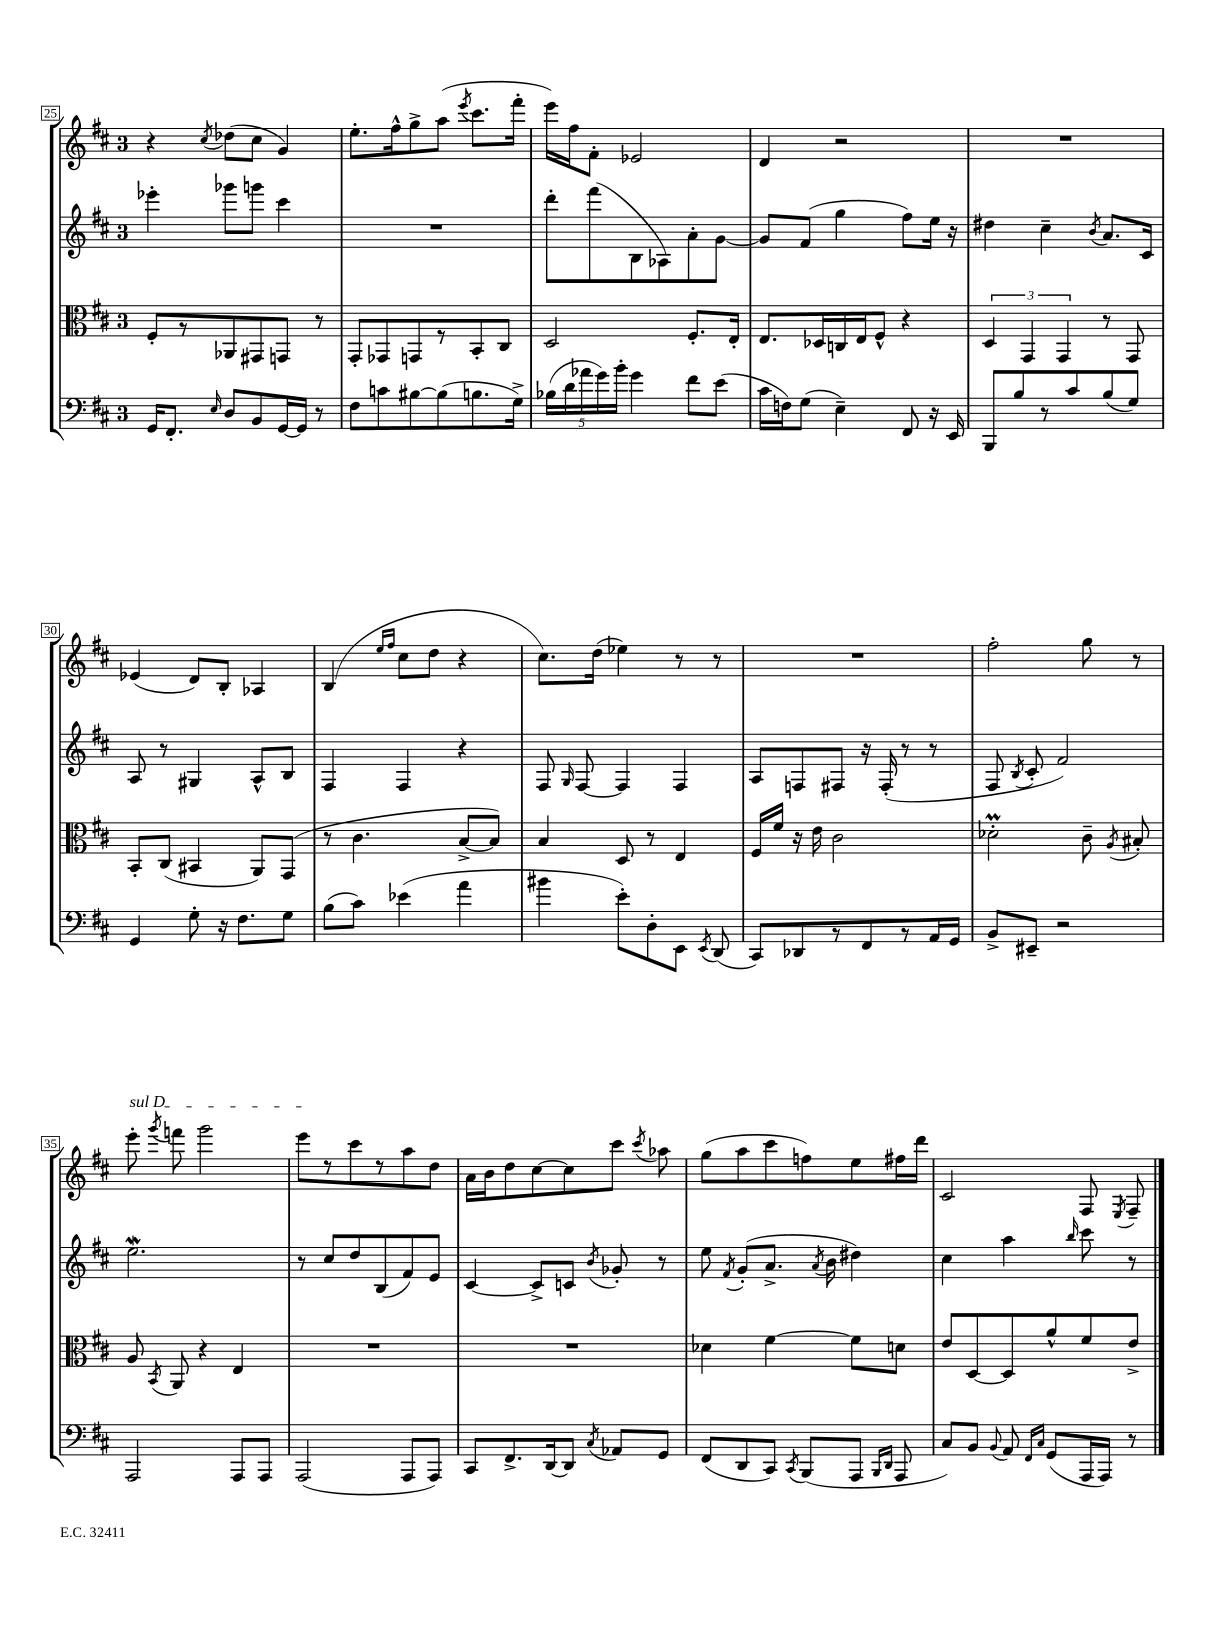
<<
\new StaffGroup <<
\new Staff = "s0" {
    \clef treble \key d \major \once \override Staff.TimeSignature.style = #'single-digit \time 3/4
    \autoBeamOff r4 \acciaccatura { cis''8 } des''8[( cis''8] g'4) |
    e''8.[-. fis''16-^ g''8-> a''8]( \acciaccatura { e'''8 } cis'''8.[ fis'''16]-. |
    e'''16[) fis''16 fis'8]-. ees'2 |
    d'4 r2 |
    R2. |
    ees'4( d'8[) b8]-. aes4 |
    b4( \grace { e''16[ fis''16] } cis''8[ d''8] r4 |
    cis''8.[) d''16]( ees''4) r8 r8 |
    R2. |
    fis''2-. g''8 r8 |
    \once \override TextSpanner.bound-details.left.text = \markup { \italic "sul D" } e'''8-.\startTextSpan \acciaccatura { g'''8 } f'''8 g'''2 |
    e'''8[\stopTextSpan r8 cis'''8 r8 a''8 d''8] |
    a'16[ b'16 d''8 cis''8~ cis''8 cis'''8] \acciaccatura { cis'''8 } aes''8 |
    g''8[( a''8 cis'''8 f''8) e''8 fis''16 d'''16] |
    cis'2 fis8 \acciaccatura { e8 } fis8-- \bar "|." |
}
\new Staff = "s1" {
    \clef treble \key d \major \once \override Staff.TimeSignature.style = #'single-digit \time 3/4
    \autoBeamOff ees'''4-. ges'''8[ g'''8] cis'''4 |
    R2. |
    d'''8[-. fis'''8( b8 aes8) a'8-. g'8]~ |
    g'8[ fis'8]( g''4 fis''8[) e''16] r16 |
    dis''4 cis''4-- \acciaccatura { b'8 } a'8.[ cis'16] |
    a8 r8 gis4 a8[-^ b8] |
    fis4 fis4 r4 |
    fis8 \grace { g16 } fis8~ fis4 fis4 |
    a8[ f8 fis8] r16 fis16-.( r8 r8 |
    fis8 \acciaccatura { b8 } cis'8-. fis'2) |
    e''2.\mordent |
    r8 cis''8[ d''8 b8( fis'8) e'8] |
    cis'4~ cis'8[-> c'8] \acciaccatura { b'8 } ges'8-. r8 |
    e''8 \acciaccatura { fis'8 } g'8[-.( a'8.]-> \acciaccatura { a'8 } b'16 dis''4) |
    cis''4 a''4 \grace { b''16 } cis'''8 r8 \bar "|." |
}
\new Staff = "s2" {
    \clef alto \key d \major \once \override Staff.TimeSignature.style = #'single-digit \time 3/4
    \autoBeamOff fis8[-. r8 aes,8 gis,8 g,8] r8 |
    g,8[-. ges,8 g,8 r8 b,8-. cis8] |
    d2 fis8.[-. e16]-. |
    e8.[ des16 c16 e16 fis8]-^ r4 |
    \tuplet 3/2 { d4 g,4 g,4 } r8 g,8 |
    b,8[-. cis8]( bis,4 a,8[) g,8]( |
    r8 cis'4. b8[~-> b8]) |
    b4 d8 r8 e4 |
    fis16[ fis'16] r16 e'16 cis'2 |
    des'2-.\prall cis'8-- \acciaccatura { a8 } bis8-. |
    a8 \acciaccatura { b,8 } a,8 r4 e4 |
    R2. |
    R2. |
    des'4 fis'4~ fis'8[ d'8] |
    e'8[ d8~ d8 a'8-^ fis'8 e'8]-> \bar "|." |
}
\new Staff = "s3" {
    \clef bass \key d \major \once \override Staff.TimeSignature.style = #'single-digit \time 3/4
    \autoBeamOff g,16[ fis,8.]-. \grace { e16 } d8[ b,8 g,16~ g,16] r8 |
    fis8[ c'8 bis8~ bis8( b8. g16]->) |
    \tuplet 5/4 { bes16[( d'16 aes'16 g'16) b'16]-. } g'4 fis'8[ e'8]( |
    cis'16[ f16) g8]( e4--) fis,8 r16 e,16 |
    b,,8[ b8 r8 cis'8 b8( g8]) |
    g,4 g8-. r16 fis8.[ g8] |
    b8[( cis'8]) ees'4( a'4 |
    bis'4 e'8[-.) d8-. e,8] \acciaccatura { e,8 } d,8( |
    cis,8[) des,8 r8 fis,8 r8 a,16 g,16] |
    b,8[-> eis,8]-- r2 |
    a,,2 a,,8[ a,,8] |
    a,,2( a,,8[ a,,8]) |
    cis,8[ fis,8.-> d,16~ d,8] \acciaccatura { cis8 } aes,8[ g,8] |
    fis,8[( d,8 cis,8]) \acciaccatura { cis,8 } b,,8[( a,,8] \grace { b,,16[ d,16] } a,,8 |
    cis8[) b,8] \appoggiatura { b,8 } a,8 \grace { fis,16[ cis16] } g,8[( a,,16 a,,16]) r8 \bar "|." |
}
>>
>>
\layout { \context { \Score currentBarNumber = #25 \override BarNumber.stencil = #(make-stencil-boxer 0.1 0.3 ly:text-interface::print) } }
